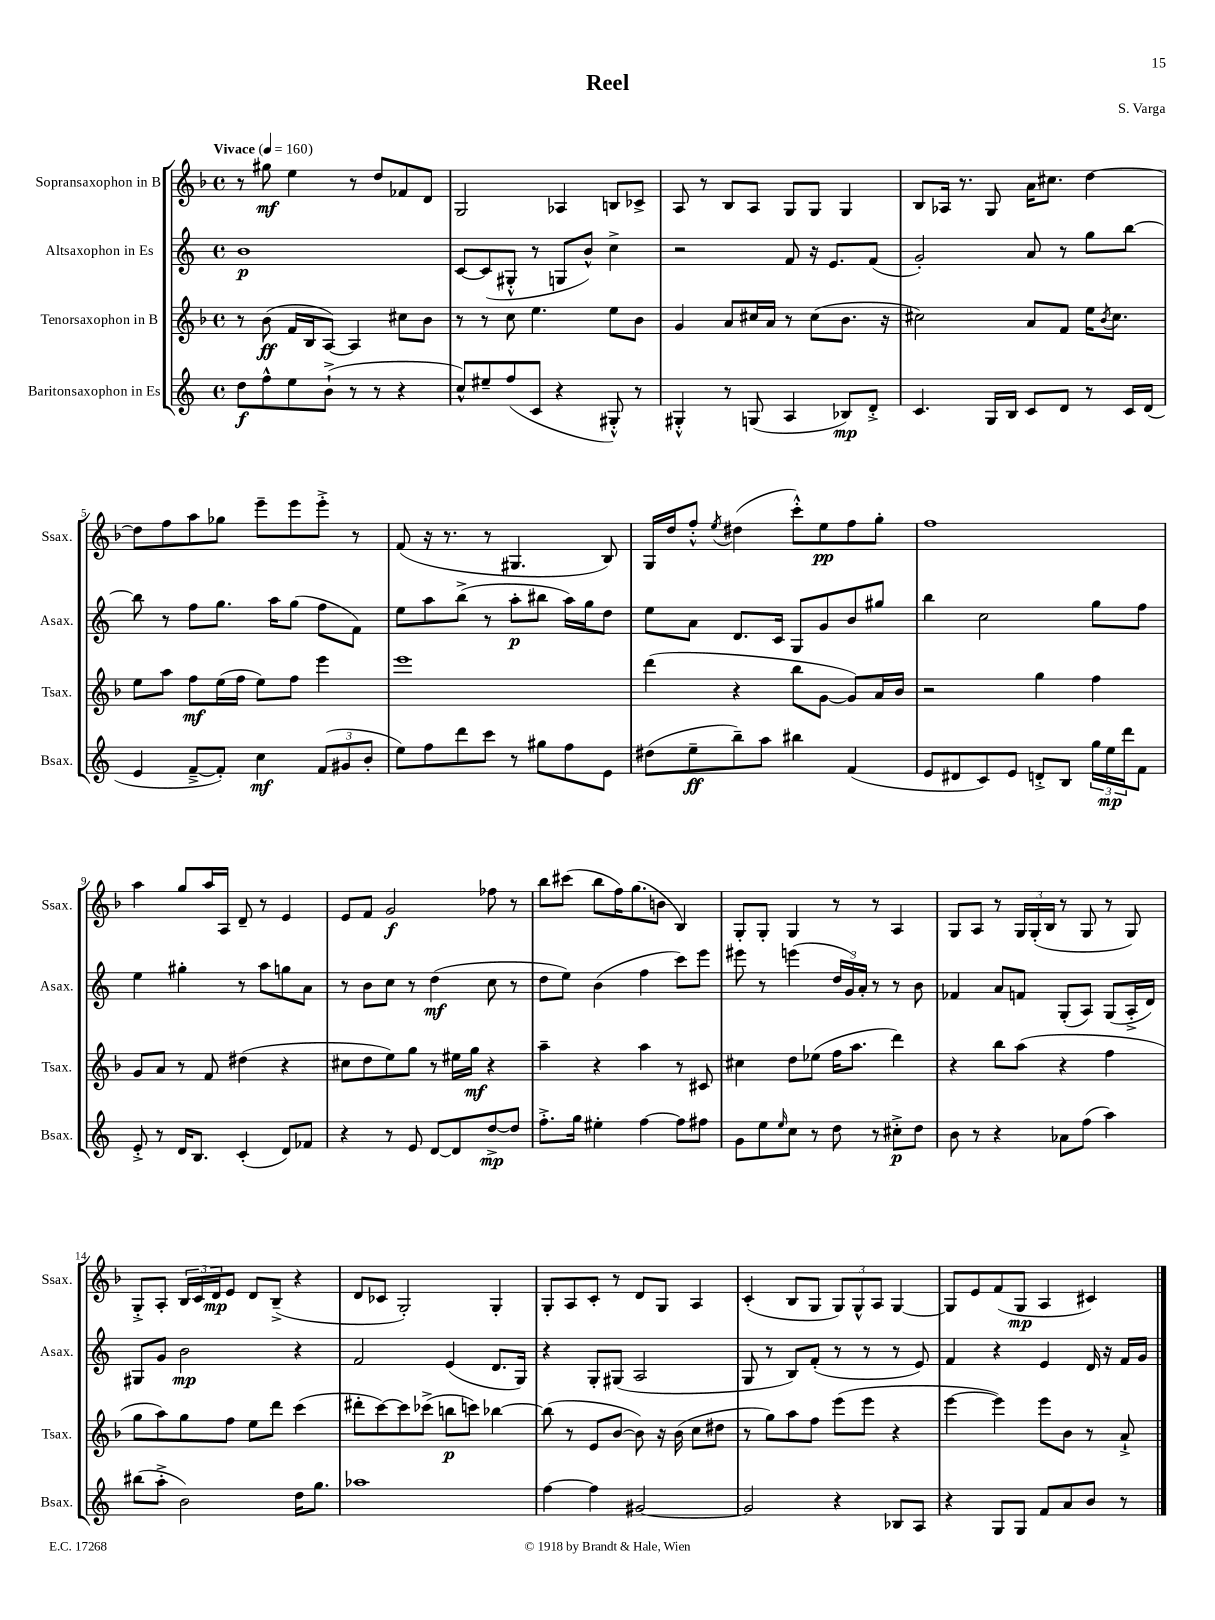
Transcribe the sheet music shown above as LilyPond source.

\header { title = "Reel" composer = "S. Varga" }
<<
\new StaffGroup <<
\new Staff = "s0" \with { instrumentName = "Sopransaxophon in B" shortInstrumentName = "Ssax." } {
    \clef treble \key f \major \defaultTimeSignature \time 4/4 \tempo "Vivace" 4 = 160
    r8 gis''8\mf e''4 r8 d''8 fes'8 d'8 |
    g2 aes4 b8 ces'8-> |
    a8 r8 bes8 a8 g8 g8 g4 |
    bes8 aes16 r8. g8 a'16 cis''8. d''4~ |
    d''8 f''8 a''8 ges''8 e'''8-- e'''8 e'''8-.-> r8 |
    f'8( r16 r8. r8 gis4. bes8) |
    g16 d''16 f''8-.-^ \acciaccatura { e''8 } dis''4( c'''8-.-^) e''8\pp f''8 g''8-. |
    f''1 |
    a''4 g''8 a''16 a16 d'8-- r8 e'4 |
    e'8 f'8 g'2\f fes''8 r8 |
    bes''8 cis'''8( bes''8 f''16) g''8.( b'8 bes4) |
    g8-. g8-. g4 r8 r8 a4 |
    g8 a8 r8 \tuplet 3/2 { g16 g16-.( bes16 } r8 g8 r8 g8) |
    g8-.-> a8-. \tuplet 3/2 { bes16 c'16 d'16\mp } e'8 d'8 bes8--->( r4 |
    d'8 ces'8 g2-.) g4-. |
    g8-. a8 c'8-. r8 d'8 g8 a4 |
    c'4-.( bes8 g8 \tuplet 3/2 { g8) g8-^ a8 } g4~ |
    g8 e'8 f'8( g8\mp a4 cis'4) \bar "|." |
}
\new Staff = "s1" \with { instrumentName = "Altsaxophon in Es" shortInstrumentName = "Asax." } {
    \clef treble \key c \major \defaultTimeSignature \time 4/4
    b'1\p |
    c'8~ c'8( gis8-.-^ r8 g8 b'8-^) c''4-> |
    r2 f'8 r16 e'8. f'8( |
    g'2-.) a'8 r8 g''8 b''8~ |
    b''8 r8 f''8 g''8. a''16 g''8( f''8 f'8) |
    e''8 a''8 b''8->( r8 a''8-.\p bis''8 a''16) g''16 d''8 |
    e''8 a'8 d'8. c'16 g8 g'8 b'8 gis''8 |
    b''4 c''2 g''8 f''8 |
    e''4 gis''4-. r8 a''8 g''8 a'8 |
    r8 b'8 c''8 r8 d''4\mf( c''8 r8 |
    d''8 e''8) b'4( f''4 c'''8) e'''8 |
    eis'''8 r8 e'''4( \tuplet 3/2 { d''16 g'16) a'16-. } r8 r8 b'8 |
    fes'4 a'8 f'8 g8-.( a8) g8( a16-.-> d'16) |
    gis8 g'8 b'2\mp r4 |
    f'2 e'4( d'8. g16) |
    r4 g8-. gis8( a2 |
    g8 r8 b8) f'8-.( r8 r8 r8 e'8) |
    f'4 r4 e'4 d'16 r16 f'16 g'16 \bar "|." |
}
\new Staff = "s2" \with { instrumentName = "Tenorsaxophon in B" shortInstrumentName = "Tsax." } {
    \clef treble \key f \major \defaultTimeSignature \time 4/4
    r8 bes'8\ff( f'16 bes16 a8~) a4 cis''8 bes'8 |
    r8 r8 c''8 e''4. e''8 bes'8 |
    g'4 a'8 cis''16 a'16 r8 cis''8( bes'8. r16 |
    cis''2) a'8 f'8 e''16 \acciaccatura { bes'8 } cis''8. |
    e''8 a''8 f''8\mf e''16( f''16 e''8) f''8 e'''4 |
    e'''1 |
    d'''4( r4 bes''8 g'8~ g'8) a'16 bes'16 |
    r2 g''4 f''4 |
    g'8 a'8 r8 f'8 dis''4( r4 |
    cis''8 d''8 e''8) g''8 r8 eis''16 g''16\mf r4 |
    a''4-- r4 a''4 r8 cis'8 |
    cis''4 d''8 ees''8( f''16 a''8. d'''4) |
    r4 bes''8 a''8( r4 f''4 |
    g''8 a''8) g''8 f''8 e''8 d'''8 c'''4( |
    dis'''8-. c'''8~) c'''8 ces'''8->( b''8\p c'''8) bes''4~ |
    bes''8( r8 e'8 bes'8~ bes'8) r16 bes'16( c''8 dis''8 |
    r8 g''8) a''8 f''8 e'''8( e'''8 r4 |
    e'''4~ e'''4) e'''8 bes'8 r8 a'8-!-> \bar "|." |
}
\new Staff = "s3" \with { instrumentName = "Baritonsaxophon in Es" shortInstrumentName = "Bsax." } {
    \clef treble \key c \major \defaultTimeSignature \time 4/4
    d''8\f f''8-^ e''8 b'8-!->( r8 r8 r4 |
    c''8-^) eis''8-- f''8( c'8 r4 gis8-.-^) r8 |
    gis4-.-^ r8 g8( a4 bes8\mp) d'8-.-> |
    c'4. g16 b16 c'8 d'8 r8 c'16 d'16( |
    e'4 f'8~---> f'8-.) c''4\mf \tuplet 3/2 { f'8( gis'8 b'8-. } |
    e''8) f''8 d'''8 c'''8 r8 gis''8 f''8 e'8 |
    dis''8( e''8--\ff b''8--) a''8 bis''4 f'4( |
    e'8 dis'8 c'8) e'8 d'8-.-> b8 \tuplet 3/2 { g''16 e''16\mp d'''16 } f'8 |
    e'8-.-> r8 d'16 b8. c'4-.( d'8) fes'8 |
    r4 r8 e'8 d'8~ d'8 d''8~->\mp d''8 |
    f''8.-.-> g''16 eis''4-. f''4~ f''8 fis''8 |
    g'8 e''8 \grace { e''16 } c''8 r8 d''8 r8 cis''8-.->\p d''8 |
    b'8 r8 r4 aes'8 f''8( a''4) |
    bis''8( a''8-.-> b'2) d''16 g''8. |
    aes''1 |
    f''4~ f''4 gis'2~ |
    gis'2 r4 bes8 a8 |
    r4 g8 g8 f'8 a'8 b'8 r8 \bar "|." |
}
>>
>>
